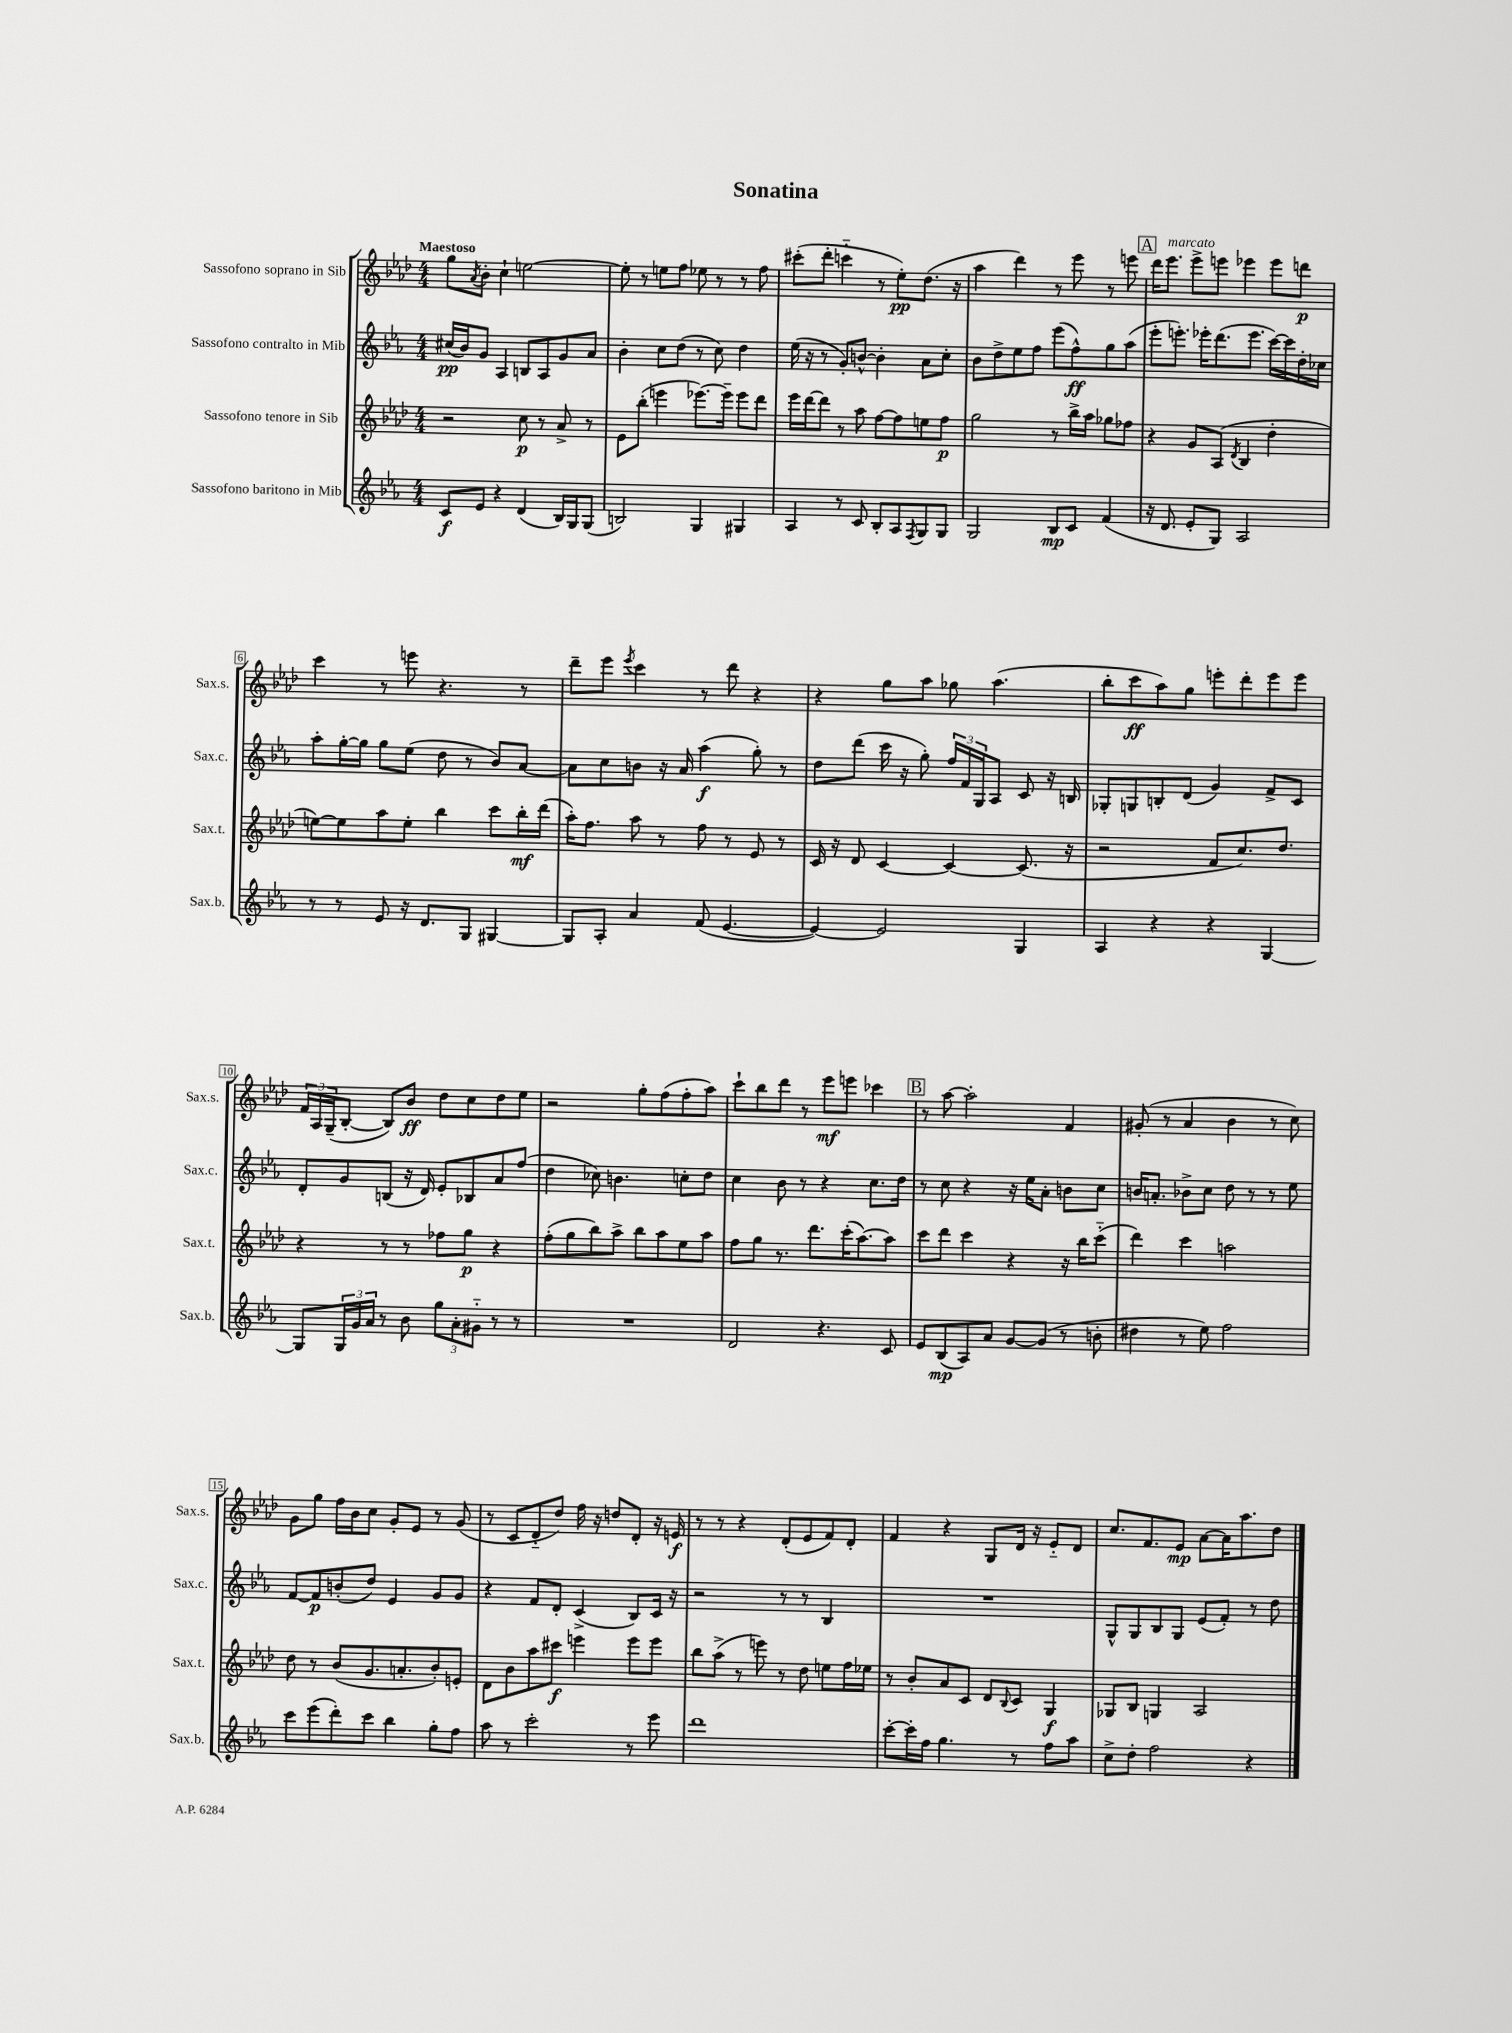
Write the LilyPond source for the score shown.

\header { title = "Sonatina" }
<<
\new StaffGroup <<
\new Staff = "s0" \with { instrumentName = "Sassofono soprano in Sib" shortInstrumentName = "Sax.s." } {
    \clef treble \key aes \major \numericTimeSignature \time 4/4 \tempo "Maestoso"
    g''8 \acciaccatura { aes'8 } bes'8-. c''4-! e''2~ |
    e''8-. r8 e''8 f''8 ees''8 r8 r8 f''8 |
    cis'''8-.( des'''8-. c'''4-_ r8 ees''8-.\pp) des''8.( r16 |
    aes''4 des'''4) r8 ees'''8 r8 e'''8 |
    \mark \markup { \box "A" } des'''16 ees'''8.^\markup { \italic "marcato" } ees'''8-> e'''8 ees'''4 ees'''8 d'''8\p |
    c'''4 r8 e'''8 r4. r8 |
    des'''8-- ees'''8 \acciaccatura { ees'''8 } c'''4 r8 des'''8 r4 |
    r4 g''8 aes''8 ges''8 aes''4.( |
    bes''8-. c'''8\ff aes''8) g''8 e'''8-. des'''8-. e'''8 e'''8 |
    \tuplet 3/2 { f'16 aes16 g16--( } bes8~-. bes8) bes'8\ff des''8 c''8 des''8 ees''8 |
    r2 g''8-. f''8( f''8-. aes''8) |
    c'''8-! bes''8 des'''8 r8 ees'''8\mf e'''8 ces'''4 |
    \mark \markup { \box "B" } r8 aes''8~ aes''2-. f'4 |
    gis'8-.( r8 aes'4 bes'4 r8 c''8) |
    g'8 g''8 f''16 bes'16 c''8 g'8-. ees'8 r8 g'8( |
    r8 c'8 des'8-_ des''8) f''16 r16 d''8 des'8-. r16 e'16\f |
    r8 r8 r4 des'8-.( ees'8 f'8) des'8-. |
    f'4 r4 g8 des'16 r16 ees'8-_ des'8 |
    c''8. f'8. ees'8\mp aes'8~ aes'16 aes''8. des''8 \bar "|." |
}
\new Staff = "s1" \with { instrumentName = "Sassofono contralto in Mib" shortInstrumentName = "Sax.c." } {
    \clef treble \key ees \major \numericTimeSignature \time 4/4
    cis''16\pp( bes'16) g'8 aes4 b8 aes8 g'8 aes'8 |
    bes'4-. c''8 d''8( r8 c''8) d''4 |
    ees''16( r16 r8 g'8-.) b'8~-^ b'4-. aes'8 c''8-. |
    bes'8 d''8-> ees''8 f''8 ees'''8( f''8-^\ff) g''8 aes''8( |
    \mark \markup { \box "A" } ees'''8-. e'''8.-.) ees'''16-. d'''8.( ees'''8. c'''16~) c'''16 d''16-. ces''16 |
    aes''8-. g''16~-. g''16 g''8 ees''8( d''8 r8 bes'8) aes'8~ |
    aes'8 c''8 b'8 r16 aes'16 aes''4\f( g''8-.) r8 |
    d''8 d'''8( c'''16 r16 g''8-.) \tuplet 3/2 { f''16 f'16 g16 } aes8 c'8 r16 b16 |
    ges8-. g8 b8-. d'8( g'4) f'8-> c'8 |
    d'8-. g'8 b8( r16 d'16) ees'8-. bes8 aes'8 f''8( |
    d''4 ces''8) b'4. c''8-. d''8 |
    c''4 bes'8 r8 r4 c''8. d''16 |
    \mark \markup { \box "B" } r8 c''8 r4 r16 ees''16 aes'8-. b'8 c''8 |
    b'16 a'8.-. bes'8-> c''8 d''8 r8 r8 ees''8 |
    f'8~ f'8\p b'8-.( d''8) ees'4 g'8 g'8 |
    r4 f'8 d'8-. c'4->( bes8) c'16 r16 |
    r2 r8 r8 bes4 |
    R1 |
    g8-^ g8 bes8 g8 ees'8( f'8-.) r8 d''8 \bar "|." |
}
\new Staff = "s2" \with { instrumentName = "Sassofono tenore in Sib" shortInstrumentName = "Sax.t." } {
    \clef treble \key aes \major \numericTimeSignature \time 4/4
    r2 c''8\p r8 aes'8-> r8 |
    ees'8 bes''8-.( e'''4 ees'''8.~) ees'''16-- ees'''8 des'''8 |
    ees'''16 des'''16~ des'''8 r8 aes''8 f''8~ f''8 e''8 f''8\p |
    g''2 r8 bes''16-> aes''16 ges''8 fes''8 |
    \mark \markup { \box "A" } r4 g'8 aes8( \acciaccatura { des'8 } bes4 des''4-. |
    e''8~) e''8 aes''8 e''8-. bes''4 c'''8 bes''16-.\mf des'''16( |
    aes''16-.) f''8. aes''8 r8 f''8 r8 ees'8 r8 |
    c'16 r16 des'8 c'4~ c'4~ c'8.( r16 |
    r2 f'8 c''8.) des''8. |
    r4 r8 r8 fes''8 g''8\p r4 |
    f''8-.( g''8 bes''8) aes''8-> bes''8 aes''8 ees''8 aes''8 |
    f''8 g''8 r8. des'''8. c'''16-.( aes''8.~) aes''8 |
    \mark \markup { \box "B" } c'''8 des'''8 c'''4 r4 r16 bes''16 c'''8-_( |
    des'''4) c'''4 a''2 |
    des''8 r8 bes'8( g'8. a'8.-. bes'8-.) e'8-. |
    des'8 bes'8 aes''8 cis'''8\f e'''4 e'''8 e'''8 |
    bes''8 aes''8->( r8 e'''8) r8 des''8 e''8 f''16 ees''16 |
    r8 bes'8-. aes'8 c'8 des'8 \appoggiatura { bes8 } c'8 g4\f |
    ges8 bes8 g4 aes2 \bar "|." |
}
\new Staff = "s3" \with { instrumentName = "Sassofono baritono in Mib" shortInstrumentName = "Sax.b." } {
    \clef treble \key ees \major \numericTimeSignature \time 4/4
    c'8\f ees'8 r4 d'4( bes16) g16 g8( |
    b2) g4 gis4 |
    aes4 r8 c'8 bes8-. aes8 \acciaccatura { f8 } g8 g8 |
    g2 bes8\mp c'8 f'4( |
    \mark \markup { \box "A" } r16 d'8. ees'8-. g8) aes2 |
    r8 r8 ees'8 r16 d'8. g8 gis4~ |
    gis8 aes8-. aes'4 f'8( ees'4.~ |
    ees'4~) ees'2 g4 |
    aes4 r4 r4 g4~ |
    g8 \tuplet 3/2 { g16 g'16 aes'16 } r8 bes'8 \tuplet 3/2 { g''8 aes'8-. gis'8-_ } r8 r8 |
    R1 |
    d'2 r4. c'8 |
    \mark \markup { \box "B" } ees'8 bes8\mp( aes8) aes'8 g'8~ g'8( r8 b'8-. |
    dis''4 r8 ees''8) f''2 |
    c'''8 ees'''8( d'''8-.) c'''8 bes''4 g''8-. f''8 |
    aes''8 r8 c'''2-. r8 ees'''8 |
    d'''1 |
    c'''8~-. c'''16-. f''16 g''4. r8 f''8 aes''8 |
    c''8-> d''8-. f''2 r4 \bar "|." |
}
>>
>>
\layout { \context { \Score \override BarNumber.stencil = #(make-stencil-boxer 0.1 0.3 ly:text-interface::print) } }
